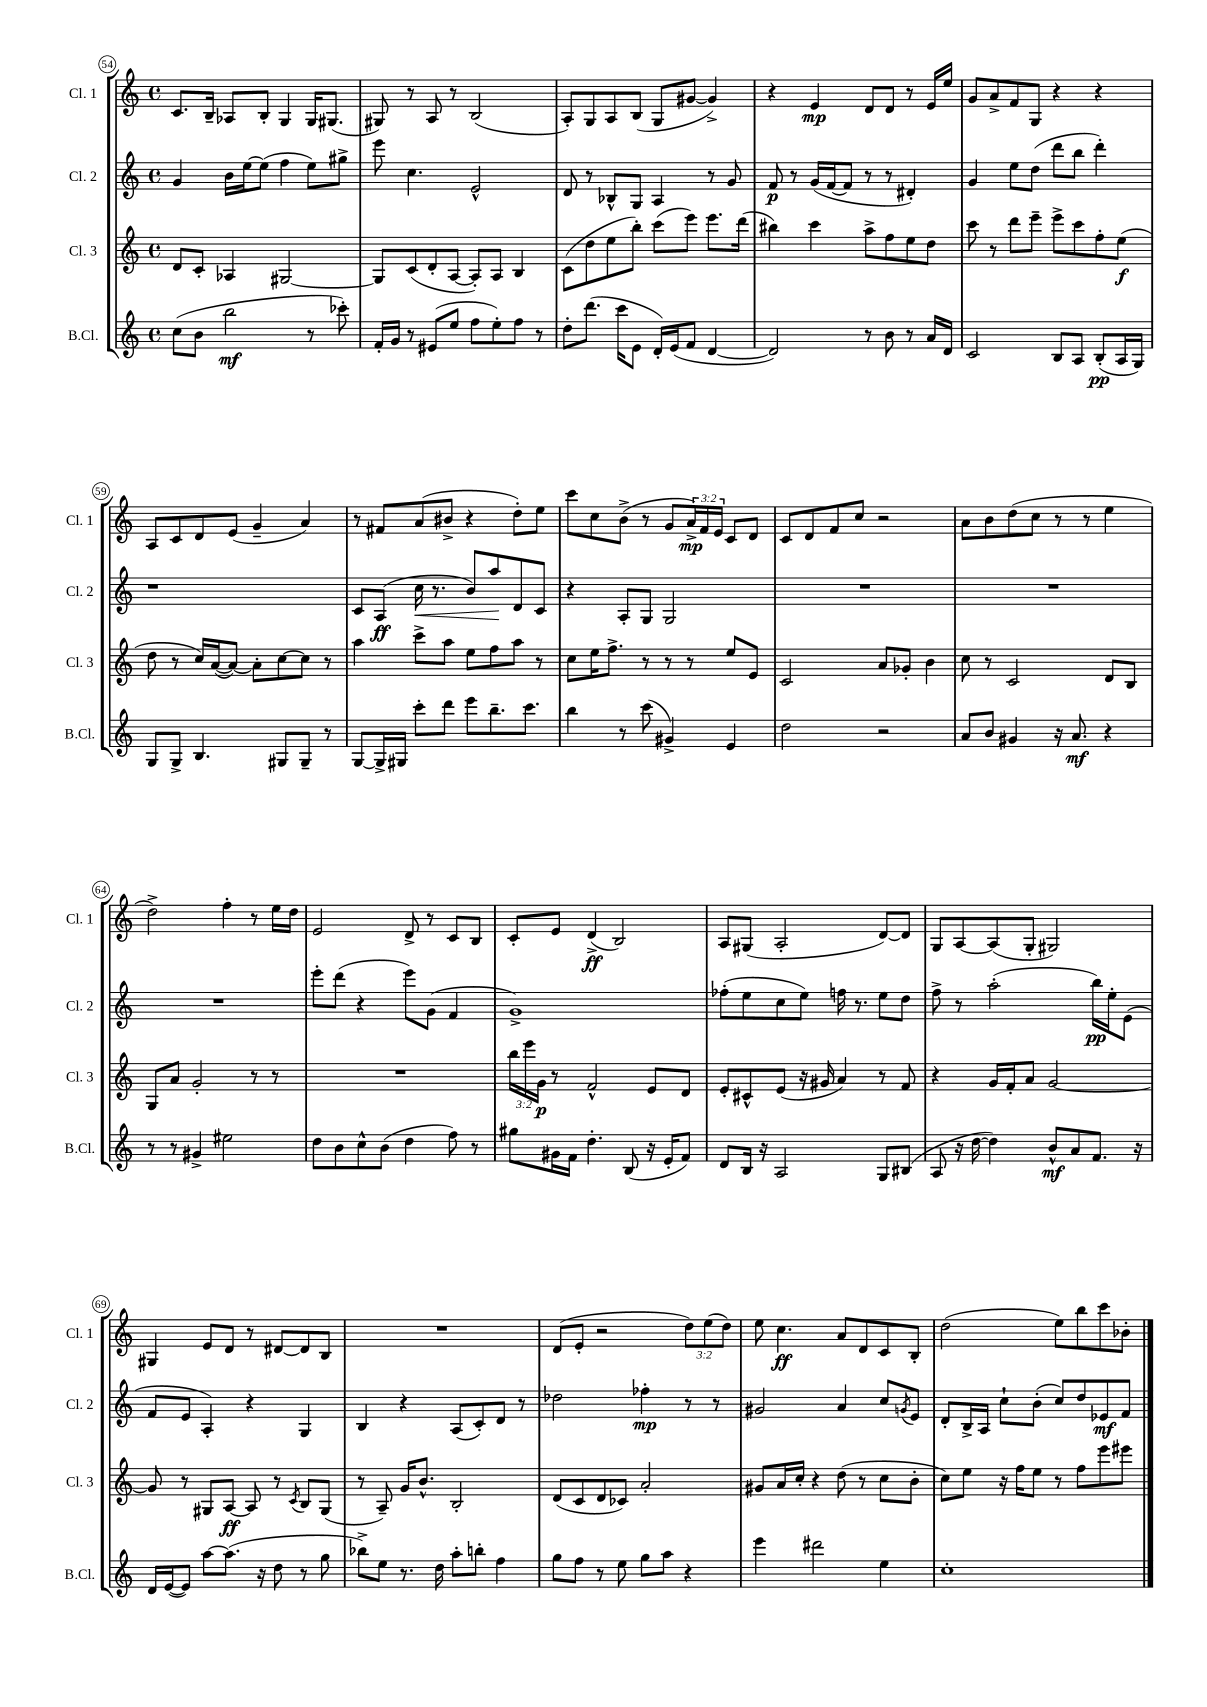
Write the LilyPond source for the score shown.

<<
\new StaffGroup <<
\new Staff = "s0" \with { instrumentName = "Cl. 1" shortInstrumentName = "Cl. 1" } {
    \clef treble \key c \major \defaultTimeSignature \time 4/4 \override Staff.TupletNumber.text = #tuplet-number::calc-fraction-text
    c'8. b16-- aes8 b8-. g4 g16 gis8.( |
    gis8) r8 a8 r8 b2( |
    a8-.) g8 a8 b8( g8 gis'8~ gis'4->) |
    r4 e'4\mp d'8 d'8 r8 e'16 e''16 |
    g'8 a'8-> f'8 g8 r4 r4 |
    a8 c'8 d'8 e'8( g'4-- a'4) |
    r8 fis'8 a'8( bis'8-> r4 d''8-.) e''8 |
    c'''8 c''8 b'8->( r8 g'8 \tuplet 3/2 { a'16->\mp) f'16 e'16 } c'8 d'8 |
    c'8 d'8 f'8 c''8 r2 |
    a'8 b'8 d''8( c''8 r8 r8 e''4 |
    d''2->) f''4-. r8 e''16 d''16 |
    e'2 d'8-> r8 c'8 b8 |
    c'8-. e'8 d'4->\ff( b2) |
    a8 gis8( a2-. d'8~) d'8 |
    g8 a8~ a8( g8-. gis2) |
    gis4 e'8 d'8 r8 dis'8~ dis'8 b8 |
    R1 |
    d'8( e'8-. r2 \tuplet 3/2 { d''8) e''8( d''8) } |
    e''8 c''4.\ff a'8 d'8 c'8 b8-. |
    d''2( e''8) b''8 c'''8 bes'8-. \bar "|." |
}
\new Staff = "s1" \with { instrumentName = "Cl. 2" shortInstrumentName = "Cl. 2" } {
    \clef treble \key c \major \defaultTimeSignature \time 4/4
    g'4 b'16 e''16~ e''8( f''4 e''8) gis''8-> |
    e'''8 c''4. e'2-^ |
    d'8 r8 bes8-^ g8 a4 r8 g'8 |
    f'8\p r8 g'16( f'16~ f'8 r8 r8 dis'4-.) |
    g'4 e''8 d''8( d'''8 b''8 d'''4-.) |
    r1 |
    c'8 a8\ff( c''16\< r8. b'8) a''8\! d'8 c'8 |
    r4 a8-. g8 g2 |
    R1 |
    R1 |
    R1 |
    e'''8-. d'''8( r4 e'''8) g'8( f'4 |
    g'1->) |
    fes''8-.( e''8 c''8 e''8) f''16 r8. e''8 d''8 |
    f''8-> r8 a''2-.( b''16\pp) e''16-. e'8( |
    f'8 e'8 a4-.) r4 g4 |
    b4 r4 a8( c'8-.) d'8 r8 |
    des''2 fes''4-.\mp r8 r8 |
    gis'2 a'4 c''8 \acciaccatura { g'8 } e'8 |
    d'8-. b16-> a16 c''8-! b'8-.( c''8) d''8 ees'8\mf f'8 \bar "|." |
}
\new Staff = "s2" \with { instrumentName = "Cl. 3" shortInstrumentName = "Cl. 3" } {
    \clef treble \key c \major \defaultTimeSignature \time 4/4 \override Staff.TupletNumber.text = #tuplet-number::calc-fraction-text
    d'8 c'8-. aes4 gis2~ |
    gis8 c'8( d'8-. a8~ a8-.) a8 b4 |
    c'8( d''8 e''8 b''8-.) c'''8( e'''8) e'''8. d'''16( |
    bis''4) c'''4 a''8-> f''8 e''8 d''8 |
    c'''8 r8 d'''8 e'''8-- e'''8-> c'''8 f''8-. e''8\f( |
    d''8 r8 c''16) a'16~( a'8~) a'8-. c''8~ c''8 r8 |
    a''4 c'''8-> a''8 e''8 f''8 a''8 r8 |
    c''8 e''16 f''8.-> r8 r8 r8 e''8 e'8 |
    c'2 a'8 ges'8-. b'4 |
    c''8 r8 c'2 d'8 b8 |
    g8 a'8 g'2-. r8 r8 |
    R1 |
    \tuplet 3/2 { b''16 e'''16 g'16\p } r8 f'2-^ e'8 d'8 |
    e'8-. cis'8-^ e'8( r16 gis'16 a'4) r8 f'8 |
    r4 g'16 f'16-. a'8 g'2~ |
    g'8 r8 gis8 a8~\ff a8 r8 \acciaccatura { c'8 } b8 gis8( |
    r8 a8--) g'16 b'8.-^ b2-. |
    d'8( c'8 d'8 ces'8) a'2-. |
    gis'8 a'16 c''16-. r4 d''8( r8 c''8 b'8-. |
    c''8) e''8 r16 f''16 e''8 r8 f''8 e'''8 eis'''8 \bar "|." |
}
\new Staff = "s3" \with { instrumentName = "B.Cl." shortInstrumentName = "B.Cl." } {
    \clef treble \key c \major \defaultTimeSignature \time 4/4
    c''8( b'8 b''2\mf r8 ces'''8-.) |
    f'16-. g'16 r8 eis'8( e''8 f''8 e''8-.) f''8 r8 |
    d''8-. d'''8.( c'''16 e'8 d'16-.) e'16( f'8 d'4~ |
    d'2) r8 b'8 r8 a'16 d'16 |
    c'2 b8 a8 b8-.\pp( a16 g16) |
    g8 g8-> b4. gis8 gis8-- r8 |
    g8~ g16-> gis16 c'''8-. d'''8 e'''8 b''8.-- c'''8. |
    b''4 r8 c'''8( gis'4->) e'4 |
    d''2 r2 |
    a'8 b'8 gis'4 r16 a'8.\mf r4 |
    r8 r8 gis'4-> eis''2 |
    d''8 b'8 c''8-^ b'8( d''4 f''8) r8 |
    gis''8 gis'16 f'16 d''4.-. b8( r16 e'16-. f'8) |
    d'8 b16 r16 a2 g8 bis8( |
    a8 r16 d''16~ d''4) b'8-^\mf a'8 f'8. r16 |
    d'16 e'16~( e'8) a''8~ a''8.( r16 d''8 r8 g''8 |
    bes''8->) e''8 r8. d''16 a''8-. b''8-. f''4 |
    g''8 f''8 r8 e''8 g''8 a''8 r4 |
    e'''4 dis'''2 e''4 |
    c''1-. \bar "|." |
}
>>
>>
\layout { \context { \Score currentBarNumber = #54 \override BarNumber.stencil = #(make-stencil-circler 0.1 0.3 ly:text-interface::print) } }
